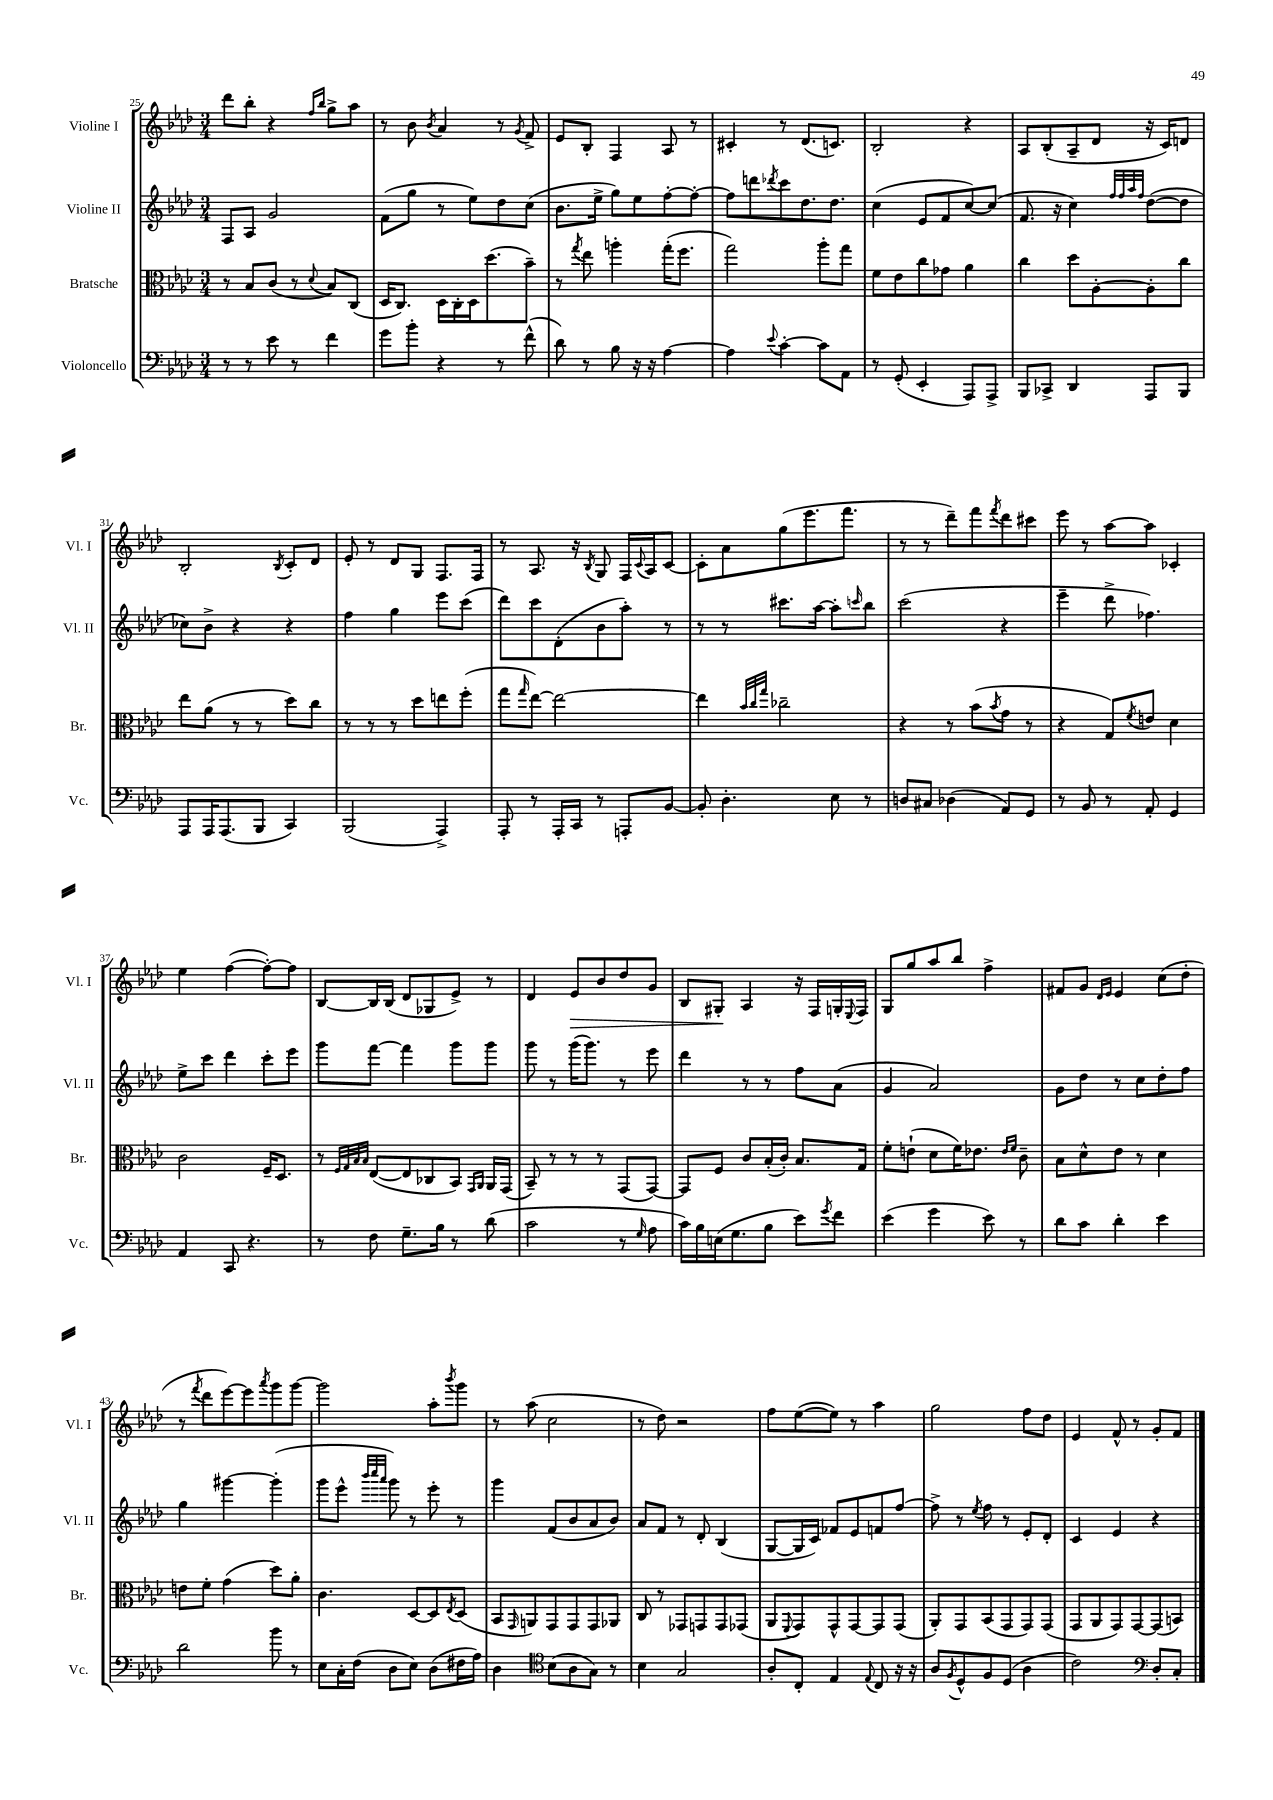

**kern	**kern	**kern	**kern
*staff4	*staff3	*staff2	*staff1
*clefF4	*clefC3	*clefG2	*clefG2
*k[b-e-a-d-]	*k[b-e-a-d-]	*k[b-e-a-d-]	*k[b-e-a-d-]
*M3/4	*M3/4	*M3/4	*M3/4
8r	8r	8F/L	8ddd-\L
8r	8B-/L	8A-/J	8bb-'\J
8e-\	(8c/J	2g/	4r
8r	8r	.	.
.	.	.	16qqff/LL
.	8qqd-/	.	16qqbb-/JJ
4f\	8B-/L)	.	8gg^\L
.	(8C/J	.	8aa-\J
=	=	=	=
8g\L	16D-/LK	(8f\L	8r
.	8.C/J)	.	.
8b-'\J	.	8gg\J	8b-\
.	.	.	8qb-/
4r	16D-\LL	8r	4a-/
.	16C'\	.	.
.	16D-\J	8ee-\L)	.
.	(8.dd-\	.	.
8r	.	8dd-\	8r
.	.	.	8qg/
(8f^^\	8b-~\J)	(8cc\J	8f^/
=	=	=	=
8d-\)	8r	8.b-\L	8e-/L
.	8qgg/	.	.
8r	8ee-\	.	8B-'/J
.	.	16ee-^\Jk	.
8B-\	4aa'\	8gg\L)	4F/
16r	.	8ee-\	.
16r	.	.	.
[4A-\	(16gg'\LK	[8ff'\	8A-/
.	8.ff\J	.	.
.	.	8ff'\_J	8r
=	=	=	=
4A-\]	2gg\)	8ff\]L	4c#'/
.	.	8ddd\	.
8qqe-/	.	8qddd-/	.
[4c'\	.	8ccc\	8r
.	.	8.dd-\	(8.d-/L
8c\]L	8aa-'\L	.	.
.	.	8.dd-\J	8.c/J)
8AA-\J	8gg\J	.	.
=	=	=	=
8r	8f\L	(4cc\	2B-'/
(8GG'/	8e-\	.	.
4EE-'/	8cc\	8e-/L	.
.	8g-\J	8f/	.
8AAA-/L)	4a-\	[8cc/)	4r
8AAA-^/J	.	(8cc/]J	.
=	=	=	=
8BBB-/L	4cc\	8.f/	8A-/L
8CC-^/J	.	.	(8B-'/
.	.	16r	.
4DD-/	8dd-\L	4cc\)	8A-~/
.	[8A-'\	.	8d-/J
.	.	32qqff/LLL	.
.	.	32qqff/	.
.	.	32qqaa-/	.
.	.	32qqff/JJJ	.
8AAA-/L	8A-'\]	([8dd-\L	16r
.	.	.	16c/LK)
8BBB-/J	8cc\J	8dd-\]J	8d/J
=	=	=	=
8AAA-/L	8ee-\L	8cc-\L)	2B-'/
16AAA-/K	(8a-\J	8b-^\J	.
(8.AAA-/	.	.	.
.	8r	4r	.
8BBB-/J	8r	.	.
.	.	.	8qB-/
4CC/)	8dd-\L)	4r	8c'/L
.	8cc\J	.	8d-/J
=	=	=	=
(2BBB-/	8r	4ff\	8e-'/
.	8r	.	8r
.	8r	4gg\	8d-/L
.	8dd-\L	.	8G/J
4AAA-^/)	8ee\	8eee-\L	8.F/L
.	(8ff'\J	(8ccc\J	.
.	.	.	16F/Jk
=	=	=	=
8AAA-'/	8gg\L	8ddd-\L)	8r
.	16qqgg/	.	.
8r	[8ee-\J)	8ccc\	8.A-/
16AAA-'/LL	2ee-\_	(8d-'\	.
16CC/JJ	.	.	16r
.	.	.	8qB-/
8r	.	8b-\	8G/
8AAA'/L	.	8aa-'\J)	16F/LL
.	.	.	8qqc/
.	.	.	16A-/J
[8BB-/J	.	8r	[8c/J
=	=	=	=
8BB-'/]	4ee-\]	8r	8c'\]L
4.D-'\	.	8r	8a-\
.	32qqb-/LLL	.	.
.	32qqcc/	.	.
.	32qqgg/JJJ	.	.
.	2cc-~\	8.ccc#\L	(8gg\
.	.	.	8.eee-\
.	.	[16aa-\Jk	.
8E-\	.	8aa-'\]L	.
.	.	.	8.fff\J
.	.	16qqccc/	.
8r	.	8bb-\J	.
=	=	=	=
8D/L	4r	(2ccc\	8r
8C#/J	.	.	8r
(4D-\	8r	.	8ddd-~\L)
.	(8b-\L	.	8fff\
.	8qb-/	.	8qfff/
8AA-/L)	8g\J	4r	8ddd-\
8GG/J	8r	.	8ccc#\J
=	=	=	=
8r	4r	4eee-~\	8eee-\
8BB-/	.	.	8r
8r	8G/L)	8ddd-^\	[8aa-\L
.	8qf/	.	.
8AA-'/	8e/J	4.ff-\)	8aa-\]J
4GG/	4d-\	.	4c-'/
=	=	=	=
4AA-/	2c\	8ee-^\L	4ee-\
.	.	8ccc\J	.
8CC/	.	4ddd-\	([4ff\
4.r	.	.	.
.	16F~/LK	8ccc'\L	8ff'\_L)
.	8.D-/J	.	.
.	.	8eee-\J	8ff\]J
=	=	=	=
8r	8r	8ggg\L	[8B-/L
.	32qqF/LLL	.	.
.	32qqG/	.	.
.	32qqB-/	.	.
.	32qqB-/JJJ	.	.
8F\	([8E-/L	[8fff\J	16B-/]L
.	.	.	(16B-/JJ
8.G~\L	8E-/]	4fff\]	8d-/L
.	8C-/	.	8G-/
16B-\Jk	.	.	.
8r	8BB-/J)	8ggg\L	8e-^/J)
.	16qqGG/LL	.	.
.	16qqAA-/JJ	.	.
(8d-\	16AA-/LL	8ggg\J	8r
.	(16GG/JJ	.	.
=	=	=	=
2c\	8BB-~/)	8ggg\	4d-/
.	8r	8r	.
.	8r	(16ggg\LK	8e-/L
.	.	8.ggg\J)	.
.	8r	.	8b-/
8r	(8GG/L	8r	8dd-/
16qqG/	.	.	.
8A-\	[8GG/J)	8eee-\	8g/J
=	=	=	=
16c\LL)	8GG/]L	4ddd-\	8B-/L
16B-\	.	.	.
(16E\J	8F/J	.	8G#'/J
8.G\	.	.	.
.	8c/L	8r	4A-/
8B-\J	(16B-'/L	8r	.
.	16c'/JJ)	.	.
8e-\L)	8.B-/L	8ff\L	16r
.	.	.	16F/LL
8qg/	.	.	.
8f\J	.	(8a-\J	16G'/
.	.	.	8qqE-/
.	16G/Jk	.	16F/JJ
=	=	=	=
(4e-\	8f'\L	4g/	8G/L
.	(8e`\J	.	8gg/
4g\	8d-\L	2a-/)	8aa-/
.	16f\K)	.	8bb-/J
.	8.e-\J	.	.
8e-\)	.	.	4ff^\
.	16qqe-/LL	.	.
.	16qqf/JJ	.	.
8r	8c~\	.	.
=	=	=	=
8d-\L	8B-\L	8g\L	8f#/L
8c\J	8d-^^\	8dd-\J	8g/J
.	.	.	16qqd-/LL
.	.	.	16qqe-/JJ
4d-'\	8e-\J	8r	4e-/
.	8r	8cc\L	.
4e-\	4d-\	8dd-'\	(8cc\L
.	.	8ff\J	8dd-'\J
=	=	=	=
2d-\	8e\L	4gg\	8r
.	.	.	8qfff/
.	8f'\J	.	8ddd-\L
.	(4g\	[4ggg#\	[8eee-\)
.	.	.	8eee-\]
.	.	.	8qaaa-/
8b-\	8dd-\L)	(4ggg#'\]	8ggg\
8r	8a-'\J	.	[8ggg\J
=	=	=	=
8E-\L	4.c\	8ggg\L	2ggg\]
16C'\L	.	8eee-^^\J	.
(16F\JJ	.	.	.
.	.	32qqbbb-/LLL	.
.	.	32qqcccc/	.
.	.	32qqaaa-/JJJ	.
8D-\L	.	8ggg\)	.
8E-\J)	[8D-/L	8r	.
(8D-\L	8D-/]	8eee-'\	8aa-'\L
.	8qE-/	.	8qbbb-/
16F#\L	(8D-/J	8r	8ggg\J
16A-\JJ)	.	.	.
=	=	=	=
4D-\	8BB-/L	4ggg\	8r
.	16qqGG/	.	.
.	8AA/)	.	(8aa-\
*clefC4	*	*	*
(8B-\L	8GG/	(8f/L	2cc\
8A-\	8GG/	8b-/	.
8G\J)	8GG/	8a-/	.
8r	8AA-/J	8b-/J)	.
=	=	=	=
4B-\	8C/	8a-/L	8r
.	8r	8f/J	8dd-\)
2G/	8GG-/L	8r	2r
.	8GG/	8d-'/	.
.	8GG/	(4B-/	.
.	(8GG-/J	.	.
=	=	=	=
8A-'/L	8AA-/L	[8G/L	8ff\L
.	8qqFF/	.	.
8C'/J	8GG/)	16G/]L	([8ee-\
.	.	16c/JJ)	.
4E-/	8GG^^/	8f-/L	8ee-\]J)
.	[8GG/	8e-/	8r
8qqE-/	.	.	.
8C/	8GG/]	8f/	4aa-\
16r	(8GG/J	[8ff/J	.
16r	.	.	.
=	=	=	=
8A-/L	8AA-'/L)	8ff^\]	2gg\
8qF/	.	.	.
8D-^^/	8GG/	8r	.
.	.	8qee-/	.
8F/	(8BB-/	8ff\	.
(8D-/J	8GG/	8r	.
4A-\	8GG/)	8e-'/L	8ff\L
.	(8GG/J	8d-'/J	8dd-\J
=	=	=	=
2c\)	8GG/L	4c/	4e-/
.	8AA-/	.	.
.	8GG/)	4e-/	8f^^/
.	[8GG/	.	8r
*clefF4	*	*	*
8D-'/L	(8GG/]	4r	8g'/L
8C'/J	8BB/J)	.	8f/J
==	==	==	==
*-	*-	*-	*-
